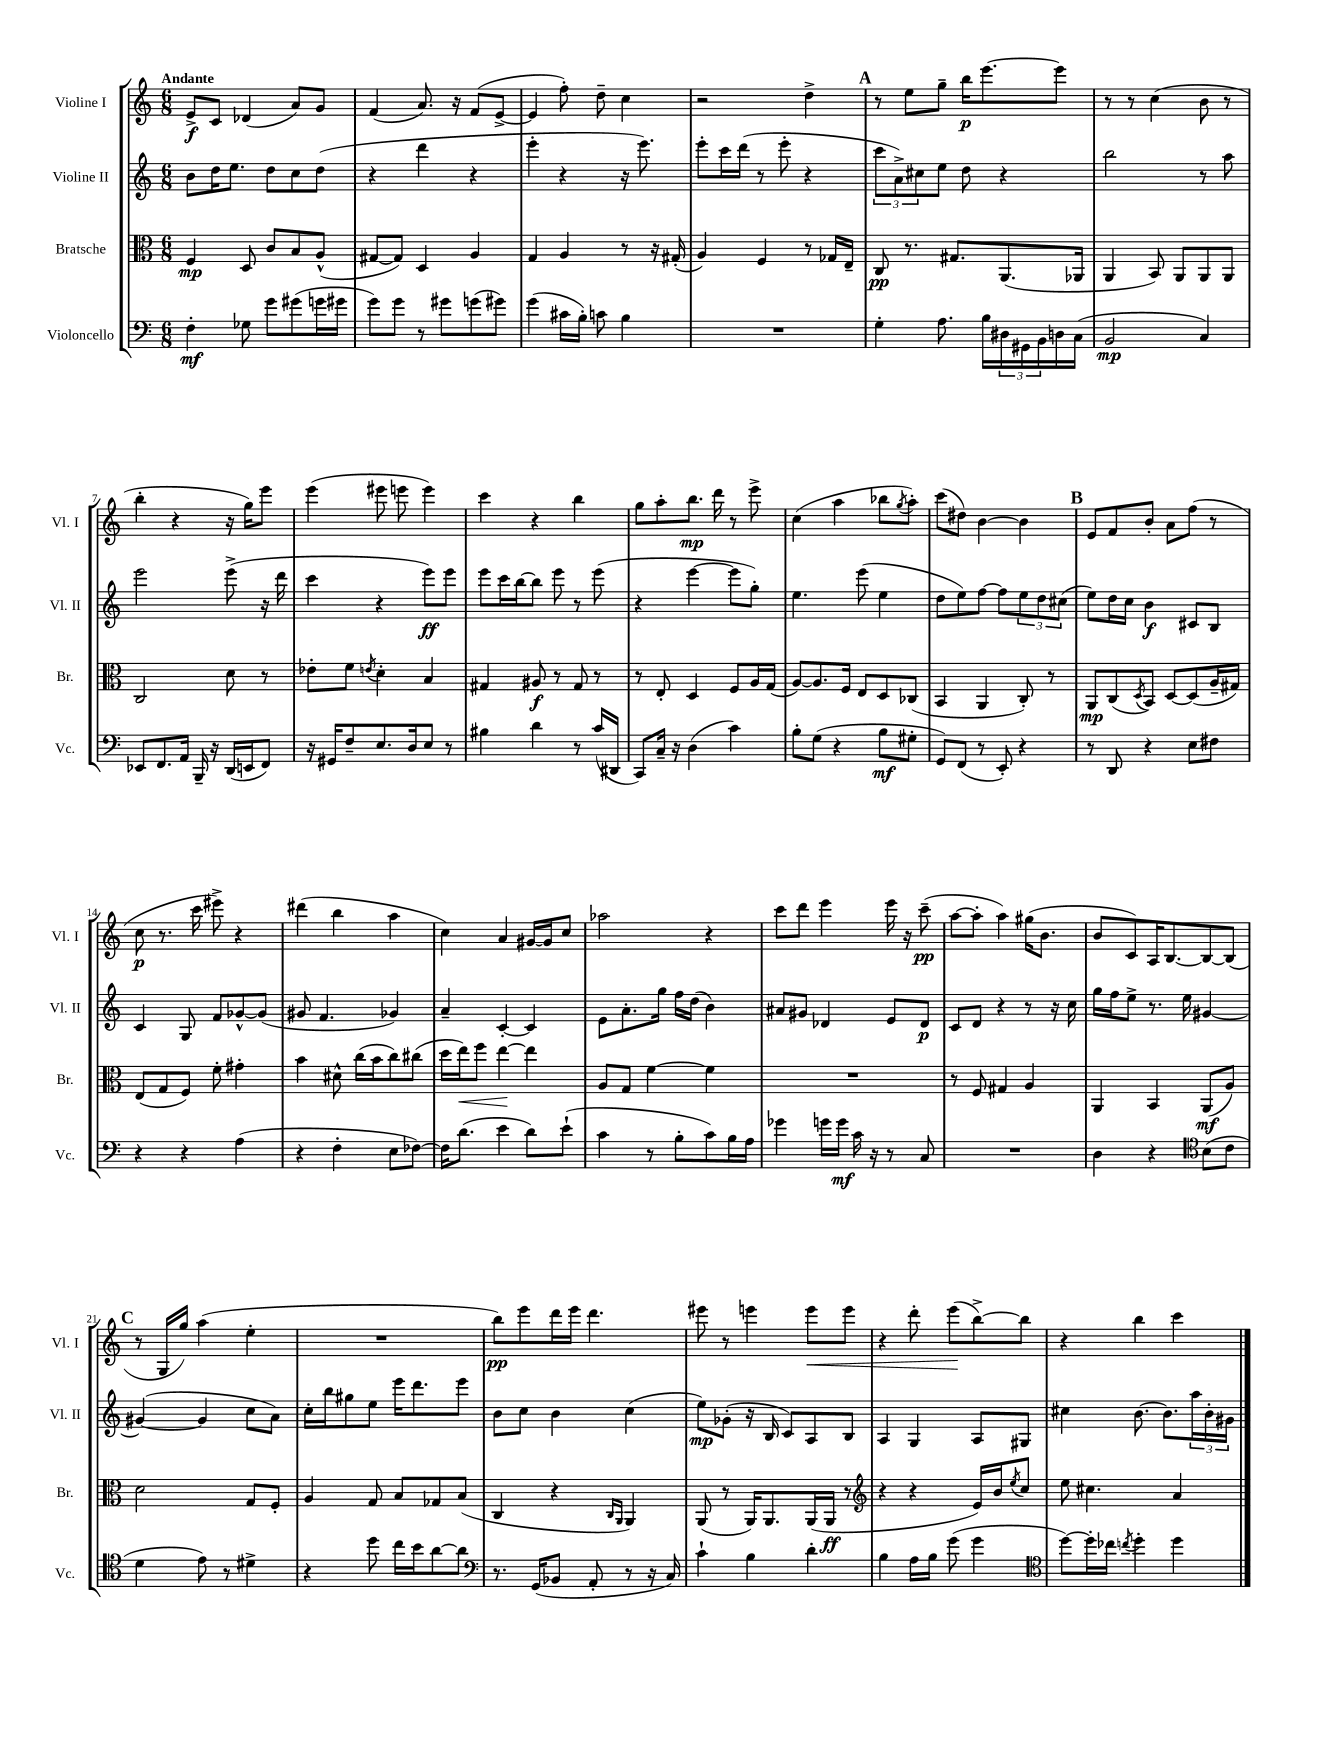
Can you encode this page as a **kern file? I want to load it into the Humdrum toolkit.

**kern	**dynam	**kern	**dynam	**kern	**dynam	**kern	**dynam
*part4	*part4	*part3	*part3	*part2	*part2	*part1	*part1
*staff4	*staff4	*staff3	*staff3	*staff2	*staff2	*staff1	*staff1
*I"Violoncello	*	*I"Bratsche	*	*I"Violine II	*	*I"Violine I	*
*I'Vc.	*	*I'Br.	*	*I'Vl. II	*	*I'Vl. I	*
*clefF4	*	*clefC3	*	*clefG2	*	*clefG2	*
*k[]	*	*k[]	*	*k[]	*	*k[]	*
*M6/8	*	*M6/8	*	*M6/8	*	*M6/8	*
=1	=1	=1	=1	=1	=1	=1	=1
!	!	!	!	!	!	!LO:TX:a:B:t=Andante	!
4F'\	mf	4F/	mp	8b\L	.	8e^/L	f
.	.	.	.	16dd\K	.	8c/J	.
.	.	.	.	8.ee\J	.	.	.
8G-X\	.	8D/	.	.	.	(4d-X/	.
8g\L	.	8c/L	.	8dd\L	.	.	.
(8g#X\	.	8B/	.	8cc\	.	8a/L)	.
16gn\L	.	(8A^^/J	.	(8dd\J	.	8g/J	.
16g#X\JJ	.	.	.	.	.	.	.
=2	=2	=2	=2	=2	=2	=2	=2
8g\L)	.	[8G#X/L	.	4r	.	(4f/	.
8g\J	.	8G#/J])	.	.	.	.	.
8r	.	4D/	.	4ddd\	.	8.a/)	.
8g#X\L	.	.	.	.	.	.	.
.	.	.	.	.	.	16r	.
(8gn\	.	4A/	.	4r	.	(8f/L	.
8g#X\J)	.	.	.	.	.	[8e^/J	.
=3	=3	=3	=3	=3	=3	=3	=3
(4g\	.	4G/	.	4eee'\	.	4e/]	.
16c#X\LL	.	4A/	.	4r	.	8ff'\)	.
16B'\JJ)	.	.	.	.	.	.	.
8cn\	.	.	.	.	.	8dd~\	.
4B\	.	8r	.	16r	.	4cc\	.
.	.	.	.	8.eee\)	.	.	.
.	.	16r	.	.	.	.	.
.	.	(16G#X'/	.	.	.	.	.
=4	=4	=4	=4	=4	=4	=4	=4
2.r	.	4A/)	.	8eee'\L	.	2r	.
.	.	.	.	16ccc\L	.	.	.
.	.	.	.	(16ddd\JJ	.	.	.
.	.	4F/	.	8r	.	.	.
.	.	.	.	8eee'\	.	.	.
.	.	8r	.	4r	.	4dd^\	.
.	.	16G-X/LL	.	.	.	.	.
.	.	16E~/JJ	.	.	.	.	.
!!LO:REH:place=s1:t=A
=5	=5	=5	=5	=5	=5	=5	=5
4G'\	.	8C/	pp	12ccc\L	.	8r	.
.	.	.	.	12a^\)	.	.	.
.	.	8.r	.	.	.	8ee\L	.
.	.	.	.	12cc#X\	.	.	.
8.A\	.	.	.	8ee\J	.	8gg~\J	.
.	.	8.G#X/L	.	.	.	.	.
.	.	.	.	8dd\	.	16bb\KL	p
16B\LL	.	.	.	.	.	[8.eee\	.
24D#X\	.	(8.AA/	.	4r	.	.	.
24GG#X\	.	.	.	.	.	.	.
24BB\	.	.	.	.	.	.	.
16Dn\	.	.	.	.	.	8eee\J]	.
(16C\JJ	.	16AA-X/Jk	.	.	.	.	.
=6	=6	=6	=6	=6	=6	=6	=6
2BB/	mp	4AA/	.	2bb\	.	8r	.
.	.	.	.	.	.	8r	.
.	.	8BB/)	.	.	.	(4cc\	.
.	.	8AA/L	.	.	.	.	.
4C/)	.	8AA/	.	8r	.	8b\	.
.	.	8AA/J	.	8aa\	.	8r	.
!!LO:LB:g=z
=7	=7	=7	=7	=7	=7	=7	=7
8EE-X/L	.	2C/	.	2eee\	.	4bb'\	.
8.FF/	.	.	.	.	.	.	.
.	.	.	.	.	.	4r	.
16AA/Jk	.	.	.	.	.	.	.
16BBB~/	.	.	.	.	.	.	.
16r	.	.	.	.	.	.	.
(16DD/LL	.	8d\	.	(8eee^\	.	16r	.
16EEn/J	.	.	.	.	.	16gg\KL)	.
8FF/J)	.	8r	.	16r	.	8eee\J	.
.	.	.	.	16ddd\	.	.	.
=8	=8	=8	=8	=8	=8	=8	=8
16r	.	8e-X'\L	.	4ccc\	.	(4eee\	.
16GG#X/KL	.	.	.	.	.	.	.
8F~/	.	8f\J	.	.	.	.	.
.	.	8qen/	.	.	.	.	.
8.E/	.	4d'\	.	4r	.	8eee#X\	.
.	.	.	.	.	.	8eeen\	.
16D/k	.	.	.	.	.	.	.
8E/J	.	4B/	.	8eee\L)	ff	4eee\)	.
8r	.	.	.	8eee\J	.	.	.
=9	=9	=9	=9	=9	=9	=9	=9
4B#X\	.	4G#X/	.	8eee\L	.	4ccc\	.
.	.	.	.	16ccc\L	.	.	.
.	.	.	.	[16bb\J	.	.	.
4d\	.	8A#X/	f	8bb\J]	.	4r	.
.	.	8r	.	8eee\	.	.	.
8r	.	8G#/	.	8r	.	4bb\	.
(16c/LL	.	8r	.	(8eee\	.	.	.
16DD#X/JJ	.	.	.	.	.	.	.
=10	=10	=10	=10	=10	=10	=10	=10
8CC/L)	.	8r	.	4r	.	8gg\L	.
16C~/Jk	.	8E'/	.	.	.	8aa'\	.
16r	.	.	.	.	.	.	.
(4D\	.	4D/	.	[4eee\	.	8.bb\J	mp
.	.	.	.	.	.	16ddd\	.
4c\)	.	8F/L	.	8eee\L]	.	8r	.
.	.	16A/L	.	8gg'\J)	.	8eee^\	.
.	.	(16G/JJ	.	.	.	.	.
=11	=11	=11	=11	=11	=11	=11	=11
8B'\L	.	[8A/L)	.	4.ee\	.	(4cc\	.
(8G\J	.	8.A/]	.	.	.	.	.
4r	.	.	.	.	.	4aa\	.
.	.	16F/Jk	.	.	.	.	.
.	.	8E/L	.	(8eee\	.	.	.
8B\L	mf	8D/	.	4ee\	.	8bb-X\L	.
.	.	.	.	.	.	8qgg/	.
8G#X'\J	.	(8C-X/J	.	.	.	8aa'\J)	.
=12	=12	=12	=12	=12	=12	=12	=12
8GG/L)	.	4BB/	.	8dd\L	.	(8ccc\L	.
(8FF/J	.	.	.	8ee\)	.	8dd#X\J)	.
8r	.	4AA/	.	[8ff\J	.	[4b\	.
8EE'/)	.	.	.	8ff\L]	.	.	.
4r	.	8C'/)	.	12ee\	.	4b\]	.
.	.	.	.	12dd\	.	.	.
.	.	8r	.	.	.	.	.
.	.	.	.	(12cc#X\J	.	.	.
!!LO:REH:place=s1:t=B
=13	=13	=13	=13	=13	=13	=13	=13
8r	.	8AA/L	mp	8ee\L)	.	8e/L	.
8DD/	.	(8C/	.	16dd\L	.	8f/	.
.	.	.	.	16cc\JJ	.	.	.
.	.	8qD/	.	.	.	.	.
4r	.	8BB/J)	.	4b\	f	8b'/J	.
.	.	[8D/L	.	.	.	8a\L	.
8E\L	.	(8D/]	.	8c#X/L	.	(8ff\J	.
8F#X\J	.	16A~/L	.	8B/J	.	8r	.
.	.	16G#X/JJ)	.	.	.	.	.
!!LO:LB:g=z
=14	=14	=14	=14	=14	=14	=14	=14
4r	.	(8E/L	.	4c/	.	8cc\	p
.	.	8G/	.	.	.	8.r	.
4r	.	8F/J)	.	8G/	.	.	.
.	.	.	.	.	.	16ccc\	.
.	.	8f'\	.	8f/L	.	8eee#X^\)	.
(4A\	.	4g#X'\	.	[8g-X^^/	.	4r	.
.	.	.	.	(8g-/J]	.	.	.
=15	=15	=15	=15	=15	=15	=15	=15
4r	.	4b\	.	8g#X/	.	(4ddd#X\	.
.	.	.	.	4.f/	.	.	.
4F'\	.	8d#X^^\	.	.	.	4bb\	.
.	.	(16cc\LL	.	.	.	.	.
.	.	16b\J	.	.	.	.	.
8E\L	.	8cc\)	.	4g-X/)	.	4aa\	.
[8F-X\J)	.	(8cc#X\J	.	.	.	.	.
=16	=16	=16	=16	=16	=16	=16	=16
16F-\KL]	.	16dd\LL	.	4a~/	.	4cc\)	.
!	!	!	!LO:HP:b	!	!	!	!
(8.d\J	.	16ee\J)	<	.	.	.	.
.	.	8ff\J	.	.	.	.	.
4e\	.	[4ee\	.	[4c'/	.	4a/	.
8d\L)	.	4ee\]	[	4c/]	.	[16g#X/LL	.
.	.	.	.	.	.	16g#/J]	.
(8e`\J	.	.	.	.	.	8cc/J	.
=17	=17	=17	=17	=17	=17	=17	=17
4c\	.	8A/L	.	8e\L	.	2aa-X\	.
.	.	8G/J	.	8.a'\	.	.	.
8r	.	[4f\	.	.	.	.	.
.	.	.	.	16gg\Jk	.	.	.
8B'\L	.	.	.	16ff\LL	.	.	.
.	.	.	.	(16dd\JJ	.	.	.
8c\)	.	4f\]	.	4b\)	.	4r	.
16B\L	.	.	.	.	.	.	.
16A\JJ	.	.	.	.	.	.	.
=18	=18	=18	=18	=18	=18	=18	=18
4g-X\	.	2.r	.	8a#X/L	.	8ccc\L	.
.	.	.	.	8g#X/J	.	8ddd\J	.
16gn\LL	.	.	.	4d-X/	.	4eee\	.
16g\JJ	mf	.	.	.	.	.	.
16c\	.	.	.	.	.	.	.
16r	.	.	.	.	.	.	.
8r	.	.	.	8e/L	.	16eee\	.
.	.	.	.	.	.	16r	.
8C/	.	.	.	8d-/J	p	(8ccc~\	pp
=19	=19	=19	=19	=19	=19	=19	=19
2.r	.	8r	.	8c/L	.	[8aa\L	.
.	.	8F/	.	8d/J	.	8aa'\J]	.
.	.	4G#X/	.	4r	.	4aa\)	.
.	.	4A/	.	8r	.	(16gg#X\KL	.
.	.	.	.	.	.	8.b\J	.
.	.	.	.	16r	.	.	.
.	.	.	.	16cc\	.	.	.
=20	=20	=20	=20	=20	=20	=20	=20
4D\	.	4AA/	.	16gg\LL	.	8b/L	.
.	.	.	.	16ff\J	.	.	.
.	.	.	.	8ee^\J	.	8c/)	.
4r	.	4BB/	.	8.r	.	16A/K	.
.	.	.	.	.	.	[8.B/	.
.	.	.	.	16ee\	.	.	.
*clefC4	*	*	*	*	*	*	*
(8B\L	.	(8AA/L	mf	[4g#X/	.	8B/_	.
8c\J	.	8A/J)	.	.	.	(8B/J]	.
!!LO:LB:g=z
!!LO:REH:place=s1:t=C
=21	=21	=21	=21	=21	=21	=21	=21
4d\	.	2d\	.	(4g#X/_	.	8r	.
.	.	.	.	.	.	16G/LL	.
.	.	.	.	.	.	16gg/JJ)	.
8e\)	.	.	.	4g#/]	.	(4aa\	.
8r	.	.	.	.	.	.	.
4d#X^\	.	8G/L	.	8cc\L	.	4ee'\	.
.	.	8F'/J	.	8a\J)	.	.	.
=22	=22	=22	=22	=22	=22	=22	=22
4r	.	4A/	.	16cc'\LL	.	2.r	.
.	.	.	.	16bb\J	.	.	.
.	.	.	.	8gg#X\	.	.	.
8dd\	.	8G/	.	8ee\J	.	.	.
16cc\LL	.	8B/L	.	16eee\KL	.	.	.
16b\J	.	.	.	8.ddd\	.	.	.
[8a\	.	8G-X/	.	.	.	.	.
8a\J]	.	(8B/J	.	8eee\J	.	.	.
=23	=23	=23	=23	=23	=23	=23	=23
*clefF4	*	*	*	*	*	*	*
8.r	.	4C/	.	8b\L	.	8bb\L)	pp
.	.	.	.	8cc\J	.	8eee\	.
(16GG/KL	.	.	.	.	.	.	.
8BB-X/J	.	4r	.	4b\	.	16ddd\L	.
.	.	.	.	.	.	16eee\JJ	.
8AA'/	.	.	.	.	.	4.ddd\	.
.	.	16qqC/LL	.	.	.	.	.
.	.	16qqAA/JJ	.	.	.	.	.
8r	.	4AA/)	.	(4cc\	.	.	.
16r	.	.	.	.	.	.	.
16C/)	.	.	.	.	.	.	.
=24	=24	=24	=24	=24	=24	=24	=24
4c`\	.	(8AA/	.	8ee\L)	mp	8eee#X\	.
.	.	8r	.	(8g-X'\J	.	8r	.
4B\	.	16AA/KL)	.	16r	.	4eeen\	.
.	.	8.AA/	.	16B/	.	.	.
.	.	.	.	8c/L)	.	.	.
!	!	!	!	!	!	!	!LO:HP:b
4d'\	.	(16AA/L	.	8A/	.	8eee\L	<
.	.	16AA/JJ	ff	.	.	.	.
.	.	8r	.	8B/J	.	8eee\J	.
=25	=25	=25	=25	=25	=25	=25	=25
*	*	*clefG2	*	*	*	*	*
4B\	.	4r	.	4A/	.	4r	.
16A\LL	.	4r	.	4G/	.	8ddd'\	.
16B\JJ	.	.	.	.	.	.	.
(8g\	.	.	.	.	.	(8eee\L	.
4g\	.	16e/LL)	.	8A/L	.	[8bb^\)	[
.	.	16b/J	.	.	.	.	.
.	.	8qee/	.	.	.	.	.
.	.	8cc/J	.	8G#X/J	.	8bb\J]	.
=26	=26	=26	=26	=26	=26	=26	=26
*clefC4	*	*	*	*	*	*	*
[8dd\L)	.	8ee\	.	4cc#X\	.	4r	.
16dd'\L]	.	4.cc#X\	.	.	.	.	.
16cc-X\JJ	.	.	.	.	.	.	.
8qccn/	.	.	.	.	.	.	.
4dd'\	.	.	.	[8.b\	.	4bb\	.
.	.	.	.	8.b\L]	.	.	.
4dd\	.	4a/	.	.	.	4ccc\	.
.	.	.	.	24aa\L	.	.	.
.	.	.	.	24b'\	.	.	.
.	.	.	.	24g#X\JJ	.	.	.
==	==	==	==	==	==	==	==
*-	*-	*-	*-	*-	*-	*-	*-
